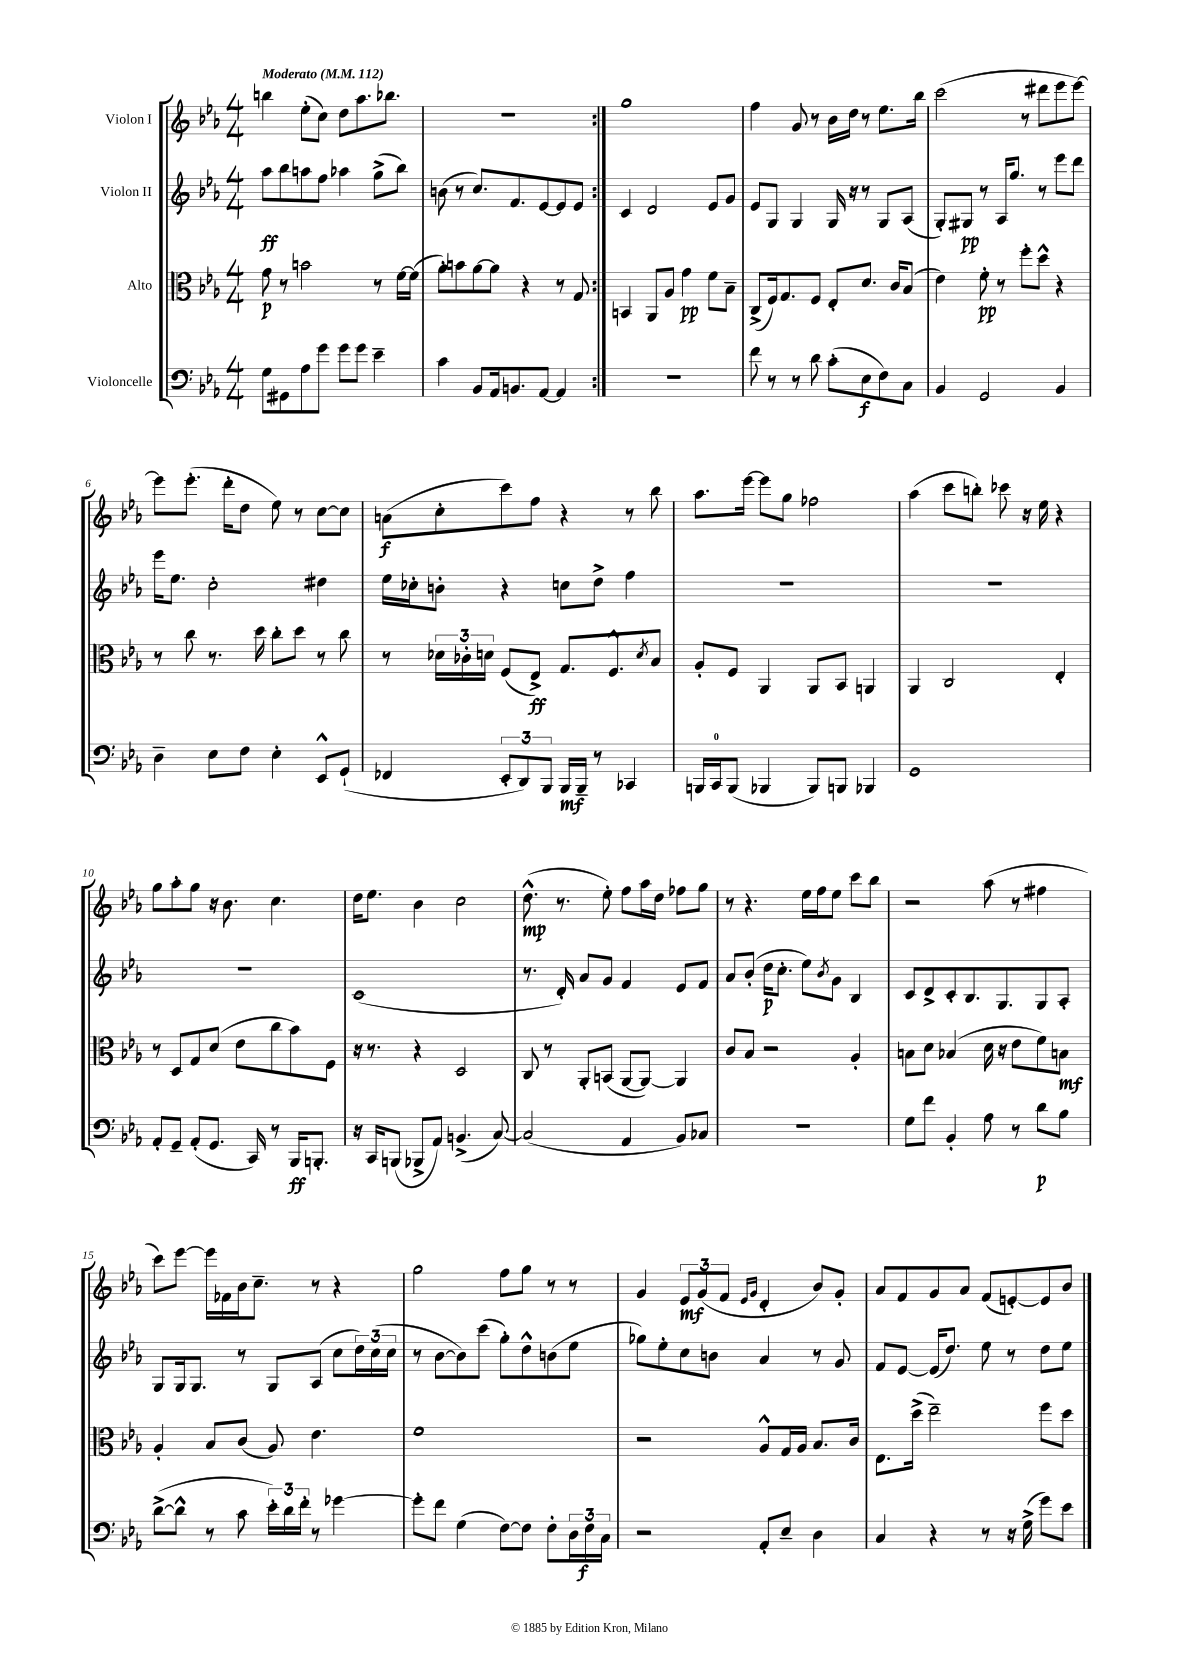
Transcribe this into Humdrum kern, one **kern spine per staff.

**kern	**kern	**kern	**kern
*staff4	*staff3	*staff2	*staff1
*clefF4	*clefC3	*clefG2	*clefG2
*k[b-e-a-]	*k[b-e-a-]	*k[b-e-a-]	*k[b-e-a-]
*M4/4	*M4/4	*M4/4	*M4/4
*MM112	*MM112	*MM112	*MM112
8G	8g	8aa-	4bb
8GG#	8r	8bb-	.
8A-	2b	8aa	(8ee-'
8g	.	8ff	8cc)
8g	.	4aa-	8dd
8g	.	.	8.aa-
4e-~	8r	(8gg^	.
.	.	.	8.bb-
.	[16f	8bb-)	.
.	(16f]	.	.
=	=	=	=
4c	8a-')	(8b	1r
.	8b	8r	.
8BB-	[8a-	8.cc)	.
16AA-	8a-]	.	.
8.BB	.	8.f	.
.	4r	.	.
[8AA-	.	[8e-	.
4AA-]	8r	8e-]	.
.	8G	8e-	.
=:|!	=:|!	=:|!	=:|!
1r	4BB	4c	1gg
.	8AA-	2d	.
.	8A-	.	.
.	4g	.	.
.	8f	8e-	.
.	8B-~	8g	.
=	=	=	=
8f	(8C^	8e-	4ff
8r	16F)	8G	.
.	8.G	.	.
8r	.	4G	8g
8d	8F	.	8r
(8c'	8E-'	16G	16b-
.	.	16r	16dd
8E-	8.d	8r	8r
8F)	.	8G	8.ee-
.	16c	.	.
8C	(8B-	(8A-	.
.	.	.	16bb-
=	=	=	=
4BB-	4e-)	8G')	(2ccc
.	.	8G#	.
2GG	8f'	8r	.
.	8r	16A-	.
.	.	8.gg	.
.	8ff'	.	8r
.	8dd^^	8r	8ddd#
4BB-	4r	8eee-	8eee-
.	.	8ddd	[8eee-)
=	=	=	=
4D~	8r	16eee-	8eee-]
.	.	8.ee-	.
.	8cc	.	(8.eee-'
8E-	8.r	2cc'	.
.	.	.	16ddd'
8F	.	.	8dd
.	16dd	.	.
4E-'	8cc'	.	8ee-)
.	8dd	.	8r
8EE-^^	8r	4dd#	[8cc
(8GG`	8cc	.	8cc]
=	=	=	=
4FF-	8r	16ee-	(8a
.	.	16cc-'	.
.	24d-	8b'	8cc'
.	24c-'	.	.
.	24d	.	.
12EE-'	(8F	4r	8ccc)
12DD)	.	.	.
.	8E-^)	.	8ff
12BBB-	.	.	.
16BBB-	8.G	8cc	4r
16BBB-~	.	.	.
8r	.	8dd^	.
.	8.F^^	.	.
4CC-	.	4ff	8r
.	8qd	.	.
.	8B-	.	8bb-
=	=	=	=
16BBB	8A-'	1r	8.aa-
16CC	.	.	.
(8BBB	8F	.	.
.	.	.	[16eee-
4BBB-	4AA-	.	8eee-]
.	.	.	8gg
8BBB-)	8AA-	.	2ff-
8BBB	8BB-	.	.
4BBB-	4AA	.	.
=	=	=	=
1GG	4AA-	1r	(4aa-
.	2C	.	8ccc
.	.	.	8bb')
.	.	.	8ccc-
.	.	.	16r
.	.	.	16ee-
.	4E-'	.	4r
=	=	=	=
8AA-'	8r	1r	8gg
8GG~	8D	.	8aa-'
(8AA-'	8G	.	8gg
8.GG	(8d	.	16r
.	.	.	8.b-
.	8e-	.	.
16CC)	.	.	.
8r	8cc	.	4.cc
16BBB-	8b-)	.	.
8.BBB'	.	.	.
.	8F	.	.
=	=	=	=
16r	16r	(1c	16dd
16CC	8.r	.	8.ee-
(8BBB	.	.	.
8BBB-^	4r	.	4b-
8AA-)	.	.	.
(4.BB^	2D	.	2cc
[8C)	.	.	.
=	=	=	=
(2C]	8C	8.r	(8.dd^^
.	8r	.	.
.	.	16d')	8.r
.	8AA-'	8a-	.
.	(8BB	8g	8ee-')
4AA-	[8AA-	4f	8ff
.	8AA-_)	.	16aa-
.	.	.	16dd
8BB-)	4AA-]	8e-	8ff-
8C-	.	8f	8gg
=	=	=	=
1r	8c	8a-	8r
.	8B-	(8b-'	4.r
.	2r	16dd	.
.	.	8.cc'	.
.	.	8ee-)	16ee-
.	.	.	16ff
.	.	8qb-	.
.	.	8g	8ee-
.	4A-'	4B-	8ccc
.	.	.	8bb-
=	=	=	=
8G	8B	8c	2r
8f	8d	8d^	.
4BB-'	(4B-	8c'	.
.	.	8.B-	.
8A-	16d	.	(8aa-
.	16r	8.G	.
8r	8e-	.	8r
8d	8f)	8G	4ff#
8B-	8B	8A-'	.
=	=	=	=
([8d^	4A-'	8G	8ccc)
8d^^]	.	16G	[8eee-
.	.	8.G	.
8r	8B-	.	16eee-]
.	.	.	16f-
8c	(8c	8r	16b-
.	.	.	8.cc~
24e-')	8A-)	8G	.
24d	.	.	.
24f'	.	.	.
8r	4.e-	(8A-	8r
[4g-	.	8cc	4r
.	.	24dd)	.
.	.	(24cc	.
.	.	24cc	.
=	=	=	=
8g-']	1f	8r	2gg
8f	.	[8b-	.
(4G	.	8b-])	.
.	.	(8ccc	.
[8F)	.	8gg')	8ff
8F]	.	8dd^^	8gg
8F'	.	(8b	8r
24D	.	8ee-	8r
24F	.	.	.
24C	.	.	.
=	=	=	=
2r	2r	8gg-)	4g
.	.	8ee-'	.
.	.	8cc	12e-
.	.	.	(12g
.	.	8b	.
.	.	.	12f
.	.	.	16qqe-
.	.	.	16qqg
8AA-'	8A-^^	4a-	4d'
8E-~	16G	.	.
.	16A-	.	.
4D	8.B-	8r	8b-)
.	.	8g	8g'
.	16c	.	.
=	=	=	=
4C	8.E-	8f	8a-
.	.	[8e-	8f
.	(16dd^	.	.
4r	2ee-~)	(16e-]	8g
.	.	8.dd)	.
.	.	.	8a-
8r	.	8ee-	(8f
16r	.	8r	[8e')
(16G^	.	.	.
8g)	8ff	8dd	8e]
8e-	8dd	8ee-	8b-
==	==	==	==
*-	*-	*-	*-
